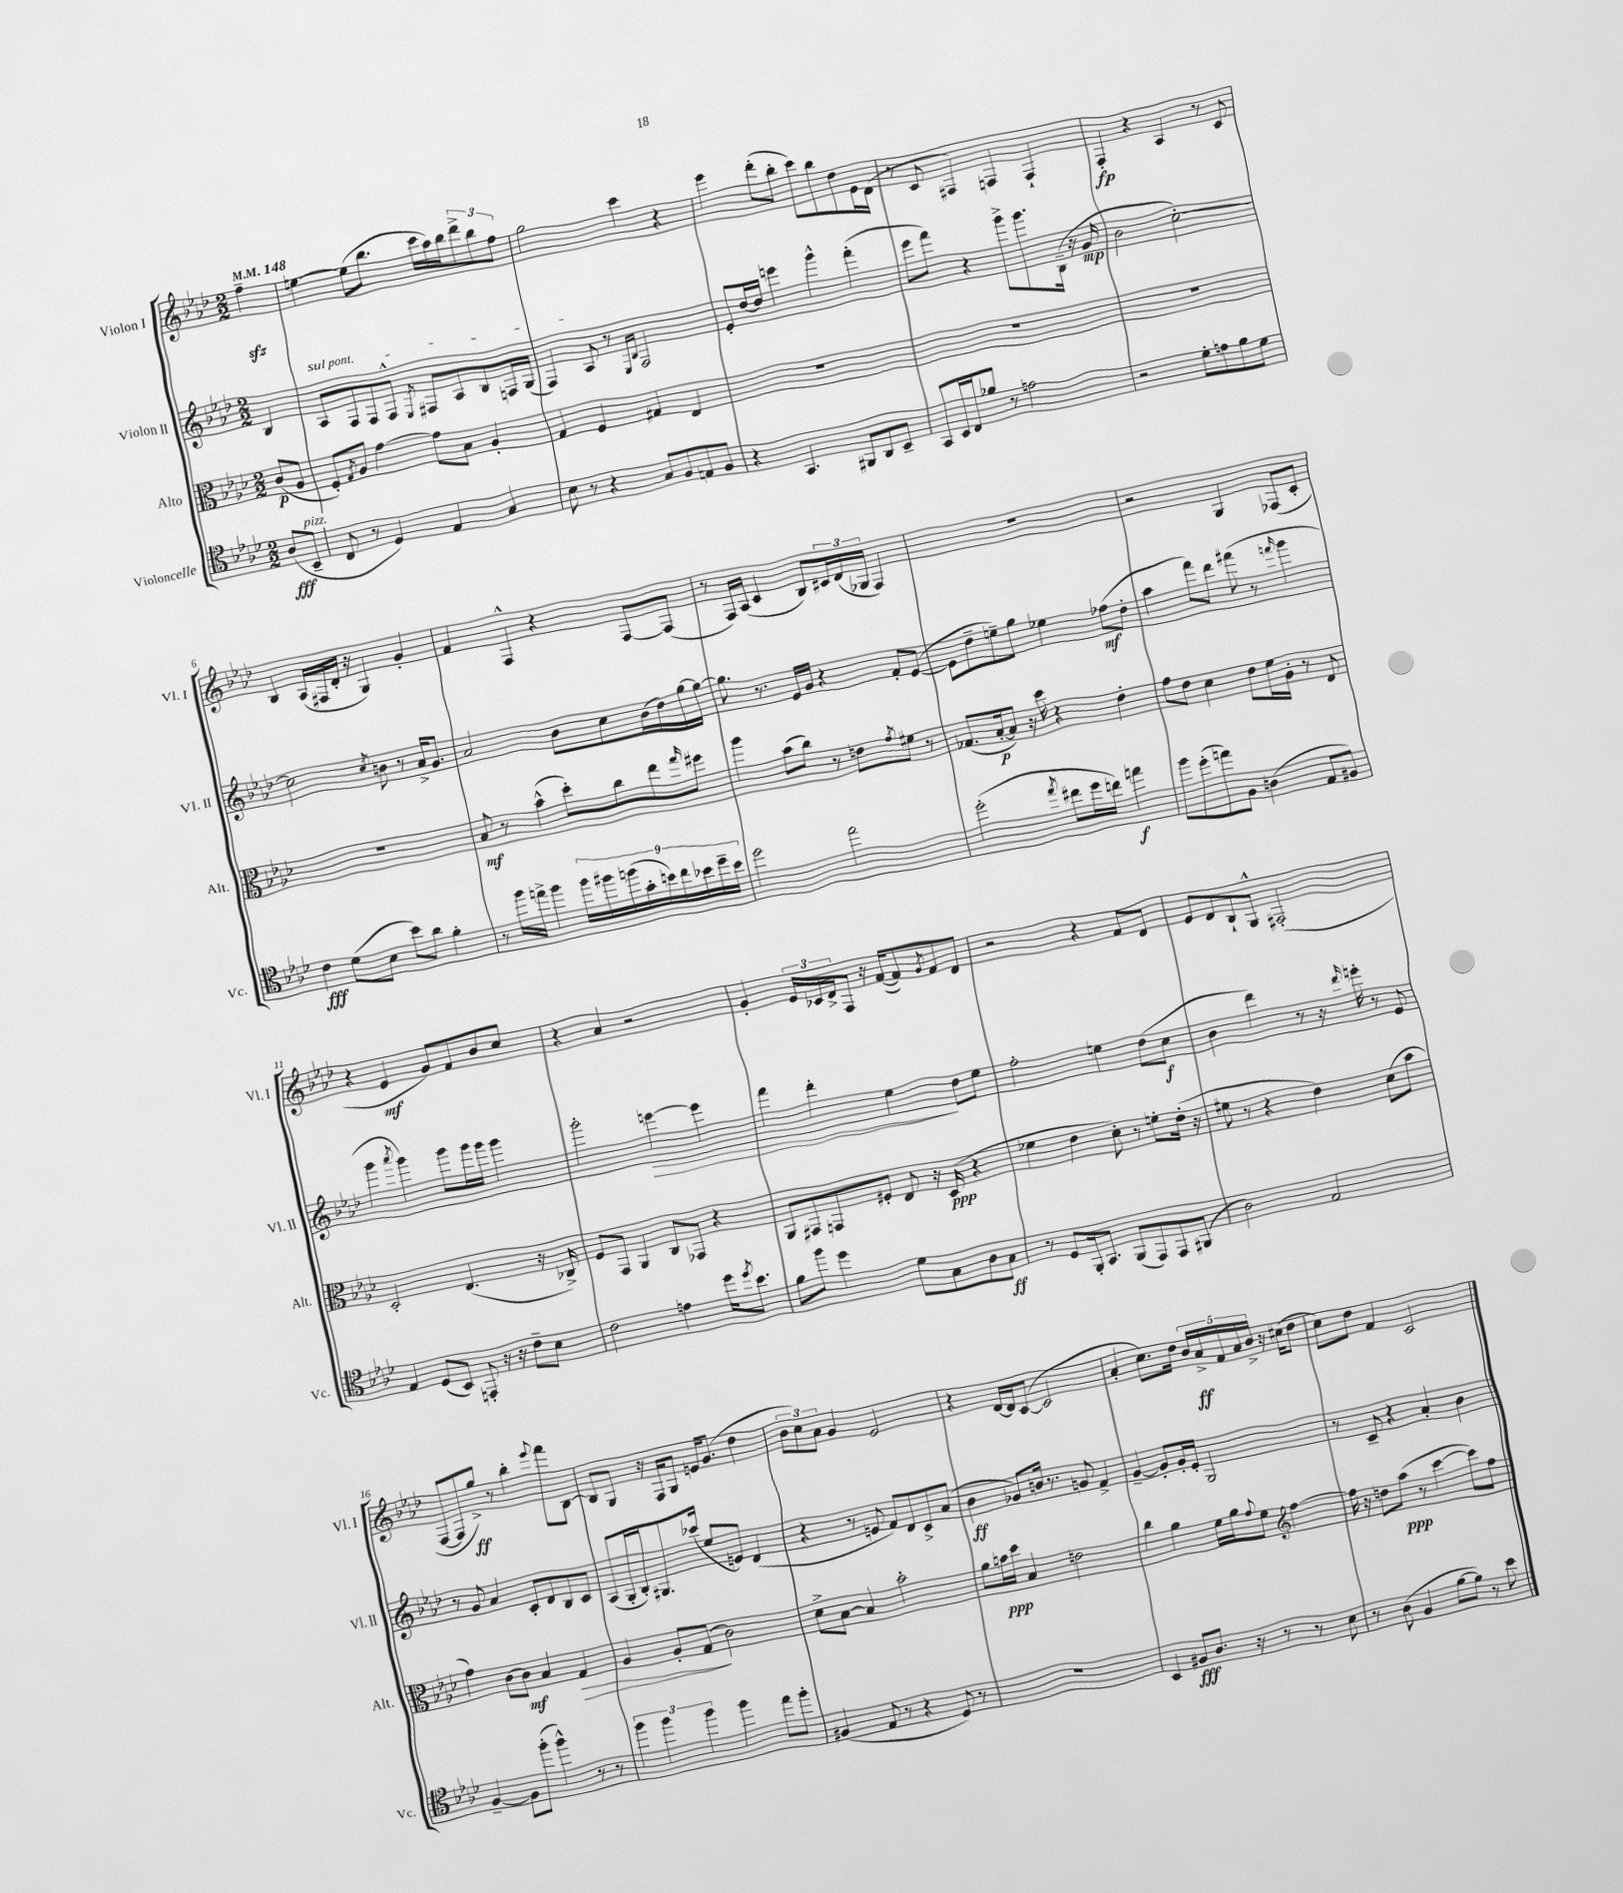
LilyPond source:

<<
\new StaffGroup <<
\new Staff = "s0" \with { instrumentName = "Violon I" shortInstrumentName = "Vl. I" } {
    \clef treble \key aes \major \numericTimeSignature \time 2/2 \partial 4 \tempo 4 = 148
    f''4--\sfz |
    e''4~ e''8( bes''8. c'''16 aes''16) bes''16 \tuplet 3/2 { des'''8-> bes''8 f''8 } |
    g''2 c'''4 r4 |
    ees'''4 des'''8-.( bes''8-. c'''8) bes''8 des''8 ees'16 des'16( |
    r8 c'8 fis4) f4 f4-! |
    f4-.\fp r4 aes4 r8 c'8 |
    bes4 aes16( fis16 des'16-. r16 g4) g'4-. |
    f'4 f4-^ r4 f8~ f8( |
    r8 f16) aes16( c'4 bes8) \tuplet 3/2 { cis'16 des'16( ges16 } f4) |
    R1 |
    r2 g4 fes8( c'8-. |
    r4 ees'4\mf g'8) f'8 bes'8 c''8 |
    r4 aes'4 r2 |
    g'4-. \tuplet 3/2 { ees'16 ces'16 des'16-> } f8 r16 f'16~( f'8) \acciaccatura { g'8 } f'8 des'8 |
    r2 r4 f'8 des'8 |
    ees'8 des'8 bes8-! g8-^ fis2-.( |
    f8~ f8 g''8->\ff) r8 bes''4-. \appoggiatura { ees'''8 } f'''8 bes8~ |
    bes8 g8 r16 f16 g8 e'16 g'8.( des''4 |
    \tuplet 3/2 { bes'8 c''8) aes'8 } g'4 ees'2 |
    r4 des'16~ des'16 c'8~( c'2 |
    aes'4-. c''8.) des''16 \tuplet 5/4 { bes'16 aes'16->\ff f'16 aes'16 bes'16-> } r16 cis''16( des''8 |
    c''8) des''8 f'4 c'2 \bar "|." |
}
\new Staff = "s1" \with { instrumentName = "Violon II" shortInstrumentName = "Vl. II" } {
    \clef treble \key aes \major \numericTimeSignature \time 2/2 \partial 4
    bes4 |
    \once \override TextSpanner.bound-details.left.text = \markup { \italic "sul pont." } aes8\startTextSpan f8 f8 f8-^ \acciaccatura { ees8 } fis8 aes8 bes8 f16 g16( |
    f4) aes8\stopTextSpan r8 \grace { ees16 bes16 } f2 |
    ees'8-. des''16~ des''16 e'''4 g'''4-^ f'''4-.( |
    ees'''8 f'''8) r4 g'''8-> g'''8. bes16--( r16 g'16\mp |
    bes'2 c''2~-.) |
    c''2 \acciaccatura { c''8 } b'8 r8 aes'16-> g'8. |
    aes'2 bes'8 c''8 bes'16( des''16) g''16~ g''16~ |
    g''8. r8. ees'16 g'16 r4 f'8-. ees'8~( |
    ees'8 des''8-- e''8--) g''8 ees''4 fes''8\mf( des''8-. |
    aes''4 f'''8) des'''8 fis'''8( r8 \grace { f'''16 } g'''4 |
    g'''4 \acciaccatura { aes'''8 } g'''4) g'''8 g'''16 g'''16 g'''4 |
    g'''2-. e'''4~\> e'''4 |
    f'''4 des'''4-. ees''4\! des''8 ees''8 |
    f''2-. e''4 des''8( c''8\f |
    bes'4 des'''4) r8 r16 \grace { des'''16 } e'''16-. r8 ees'8 |
    r8 g'8 aes'4 c'8-. des'8 bes8 c'8 |
    aes8( g16-. bes16-.) gis8. ces'''16( ees''8 e'8) des'4( |
    r4 r8 e'8 f'8) des'8 c'8-> aes'8( |
    bes'4\ff ges'8) b'16 r8. g'8 f'4-> |
    g'4~-- g'8-. g'16-. ees'16-. g2 |
    r8 c'8-- r4 aes'4-. bes'4 \bar "|." |
}
\new Staff = "s2" \with { instrumentName = "Alto" shortInstrumentName = "Alt." } {
    \clef alto \key aes \major \numericTimeSignature \time 2/2 \partial 4
    c'8\p( aes8 |
    f8-.) \acciaccatura { g8 } aes8 g'4~ g'8 bes8 aes4-. |
    g4 f4 gis4 ees4 |
    R1 |
    R1 |
    R1 |
    R1 |
    bes8\mf r8 bes'4-^( des''8-.) c''8 ees''8 \grace { g''16 } fis''8 |
    aes''4 bes'8( c''8) r8 e'8 \acciaccatura { g'8 } fis'8 r8 |
    ges8.( bes16~-.\p bes8) r16 des''16 r4 ees'4-. |
    g'8 ees'8 des'4 ees'8 f'16 aes16-. r8 ees8 |
    des2-. ees4.( r16 ces16->) |
    f8 g,8 aes,4 c8 ges,8 r4 |
    aes,8 gis,8 g,8 fis8-. ees8 r16 des16\ppp( r4 |
    fes'4 ees'4 des'8-.) r8 f'8-. ees'16-.( r16 |
    fis'8 r8 r4 ees'4) des'8( bes'8 |
    g'4) c'8~ c'8\mf bes4 g4\> |
    aes4 aes8-. g8\!( c'2) |
    des'8-> bes8~ bes4 bes'2-. |
    aes'8 b'16\ppp des''16 bes4 e'2 |
    c''4 aes'4 f'16 aes'16 \appoggiatura { g'8 } f'8 \clef treble f''4~ |
    f''16 r16 d''8 aes''8\ppp( r8 c'''4~ c'''8) f''8 \bar "|." |
}
\new Staff = "s3" \with { instrumentName = "Violoncelle" shortInstrumentName = "Vc." } {
    \clef tenor \key aes \major \numericTimeSignature \time 2/2 \partial 4
    aes8\fff( bes,8--^\markup { \italic "pizz." } |
    c8 r8 des4) ees4 g4 |
    bes8 r8 r4 g8 f8 e8 f8 |
    r4 g,4. fis,8 aes,8 bes,8-- |
    g,8 bes,16 c16 fes'8 r8 e'2 |
    r2 des'8-. e'8 f'8 des'8 |
    c'4\fff des'8( bes8 bes'8) aes'8 f'4-. |
    r8 f''16 e''16-> f''4 \tuplet 9/8 { f''16 fis''16 f''16( g'16-. b'16) c''16 bes'16 des''16-- bes'16 } |
    des''2 ees''2 |
    des''2-.( \acciaccatura { ees''8 } cis''8 des''16 c''16) e''4\f |
    f''8 des''8-.( e''8) f8 a4( ees8 fis8) |
    ees4 des8( bes,8) e,8-. r16 r16 c'8-- bes8 |
    c'2 e'4 des''16 \acciaccatura { des''8 } bes'8. |
    f'8 f''8 des''4 des'8 g8 aes8 g8\ff |
    r8 des8 f,16-. g,8. f,8( ees,8) ees,8 fis,8( |
    aes2) ees2 |
    f4~-- f8 f''8-.( f''4-^) r8 r8 |
    \tuplet 3/2 { f''4 f''4 f''4 } f''4 ees''8 f''8-. |
    fis4( ees8 r8 r4 des8) r8 |
    R1 |
    bes,4 fis8\fff aes8. r16 r8 r8 bes8 |
    r8 aes8( f4 f'8~ f'8) r8 bes'8 \bar "|." |
}
>>
>>
